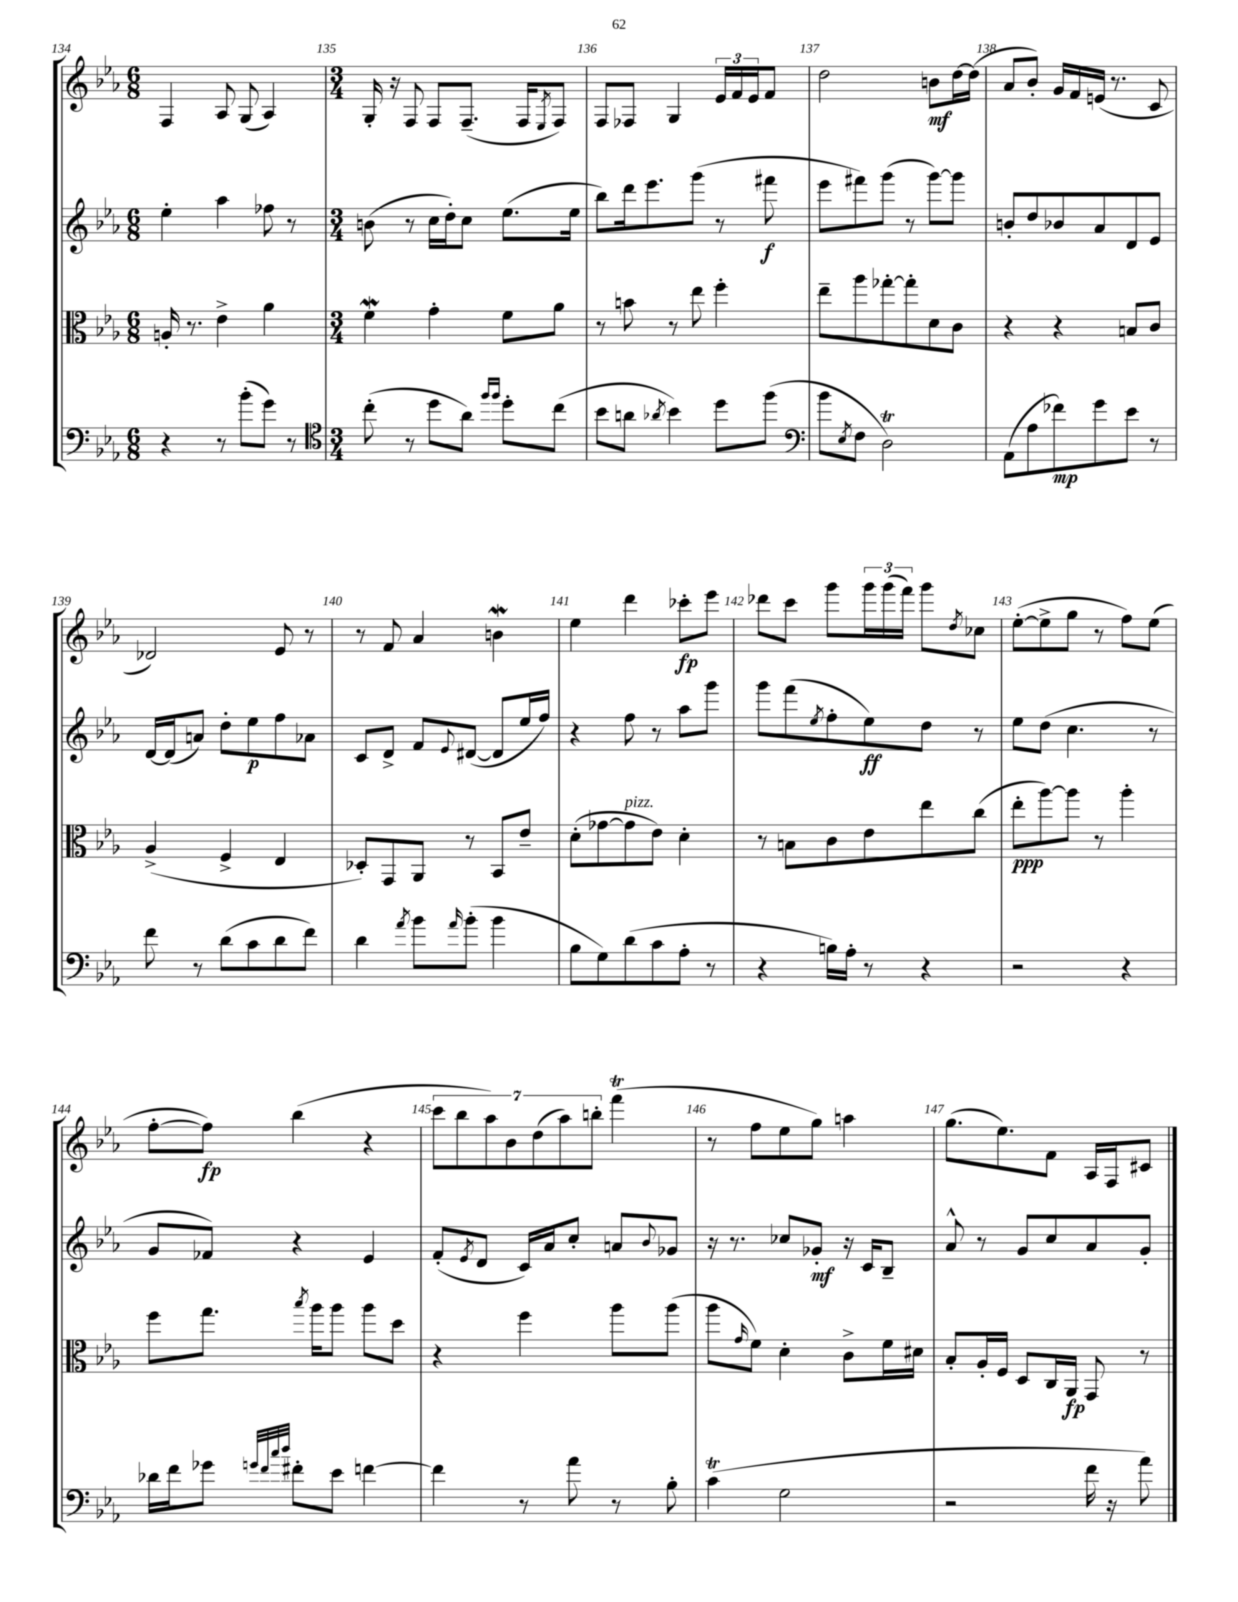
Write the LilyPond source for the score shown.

<<
\new StaffGroup <<
\new Staff = "s0" {
    \clef treble \key ees \major \numericTimeSignature \time 6/8
    f4 aes8 g8( aes4) |
    \numericTimeSignature \time 3/4 g16-. r16 f8 f8 f8.--( f16 \acciaccatura { ees8 } f8) |
    f8 fes8 g4 \tuplet 3/2 { ees'16 f'16 ees'16 } f'8 |
    d''2 b'8\mf d''16~ d''16( |
    aes'8 bes'8-.) g'16 f'16 e'16( r8. c'8 |
    des'2) ees'8 r8 |
    r8 f'8 aes'4 b'4\mordent |
    ees''4 d'''4 ces'''8-.\fp ees'''8 |
    des'''8 c'''8 g'''8 \tuplet 3/2 { g'''16 g'''16( f'''16) } g'''8 \acciaccatura { d''8 } ces''8 |
    ees''8~-.( ees''8-> g''8 r8 f''8) ees''8( |
    f''8~-. f''8\fp) bes''4( r4 |
    \tuplet 7/4 { c'''8 bes''8 aes''8) bes'8 d''8( aes''8) b''8-. } f'''4\trill( |
    r8 f''8 ees''8 g''8) a''4 |
    g''8.( ees''8.) f'8 aes16 f16 cis'8 \bar "|." |
}
\new Staff = "s1" {
    \clef treble \key ees \major \numericTimeSignature \time 6/8
    ees''4-. aes''4 fes''8 r8 |
    \numericTimeSignature \time 3/4 b'8( r8 c''16 d''16-.) c''8 ees''8.( ees''16 |
    bes''8) d'''16 ees'''8. g'''8( r8 fis'''8\f |
    ees'''8 fis'''8) g'''8( r8 g'''8~) g'''8 |
    b'8-. d''8 bes'8 aes'8 d'8 ees'8 |
    d'16~ d'16( a'8) d''8-. ees''8\p f''8 aes'8 |
    c'8 d'8-> f'8 \appoggiatura { ees'8 } dis'8~( dis'8 ees''16 f''16) |
    r4 f''8 r8 aes''8 g'''8 |
    g'''8 f'''8( \acciaccatura { ees''8 } f''8-. ees''8\ff) d''8 r8 |
    ees''8 d''8( c''4. r8 |
    g'8 fes'8) r4 ees'4 |
    f'8-.( \acciaccatura { ees'8 } d'8 c'16) aes'16 c''8-. a'8 \appoggiatura { bes'8 } ges'8 |
    r16 r8. ces''8 ges'8-.\mf r16 c'16 bes8-- |
    aes'8-^ r8 g'8 c''8 aes'8 g'8-. \bar "|." |
}
\new Staff = "s2" {
    \clef alto \key ees \major \numericTimeSignature \time 6/8
    a16-. r8. ees'4-> aes'4 |
    \numericTimeSignature \time 3/4 f'4\mordent g'4-. f'8 aes'8 |
    r8 b'8 r8 ees''8 f''4-. |
    ees''8-- aes''8 ges''8~-. ges''8-. d'8 c'8 |
    r4 r4 b8 c'8 |
    aes4->( f4-> ees4 |
    des8-.) g,8 aes,8 r8 bes,8 ees'8-- |
    d'8-.( ges'8~ ges'8^\markup { \italic "pizz." } ees'8) d'4-. |
    r8 b8 c'8 ees'8 ees''8 c''8( |
    ees''8-.\ppp aes''8~) aes''8 r8 aes''4-. |
    f''8 g''8. \acciaccatura { bes''8 } aes''16 aes''8 aes''8 d''8 |
    r4 f''4 aes''8 aes''8( |
    aes''8 \grace { g'16 } f'8) d'4-. c'8-> f'16 dis'16 |
    bes8-. aes16-. f16 d8 c16 aes,16\fp g,8 r8 \bar "|." |
}
\new Staff = "s3" {
    \clef bass \key ees \major \numericTimeSignature \time 6/8
    r4 r8 bes'8-.( g'8) r8 |
    \numericTimeSignature \time 3/4 \clef tenor c''8-.( r8 d''8 aes'8) \grace { f''16 f''16 } d''8-. c''8( |
    bes'8 a'8 \acciaccatura { aes'8 } bes'4) d''8 f''8( |
    \clef bass bes'8 \acciaccatura { ees8 } f8 d2\trill) |
    aes,8( aes8 fes'8\mp) g'8 ees'8 r8 |
    f'8 r8 d'8( c'8 d'8 f'8) |
    d'4 \acciaccatura { aes'8 } bes'8 \grace { aes'16 } bes'8-.( bes'4 |
    bes8 g8) d'8( c'8 aes8-. r8 |
    r4 b16) aes16-. r8 r4 |
    r2 r4 |
    des'16 f'16 ges'8 \grace { g'32 f'32 c''32 d''32 } fis'8-. ees'8 f'4~ |
    f'4 r8 aes'8 r8 bes8-. |
    c'4\trill( g2 |
    r2 f'16 r16 aes'8) \bar "|." |
}
>>
>>
\layout { \context { \Score currentBarNumber = #134 \override BarNumber.break-visibility = ##(#f #t #t) barNumberVisibility = #all-bar-numbers-visible } }
